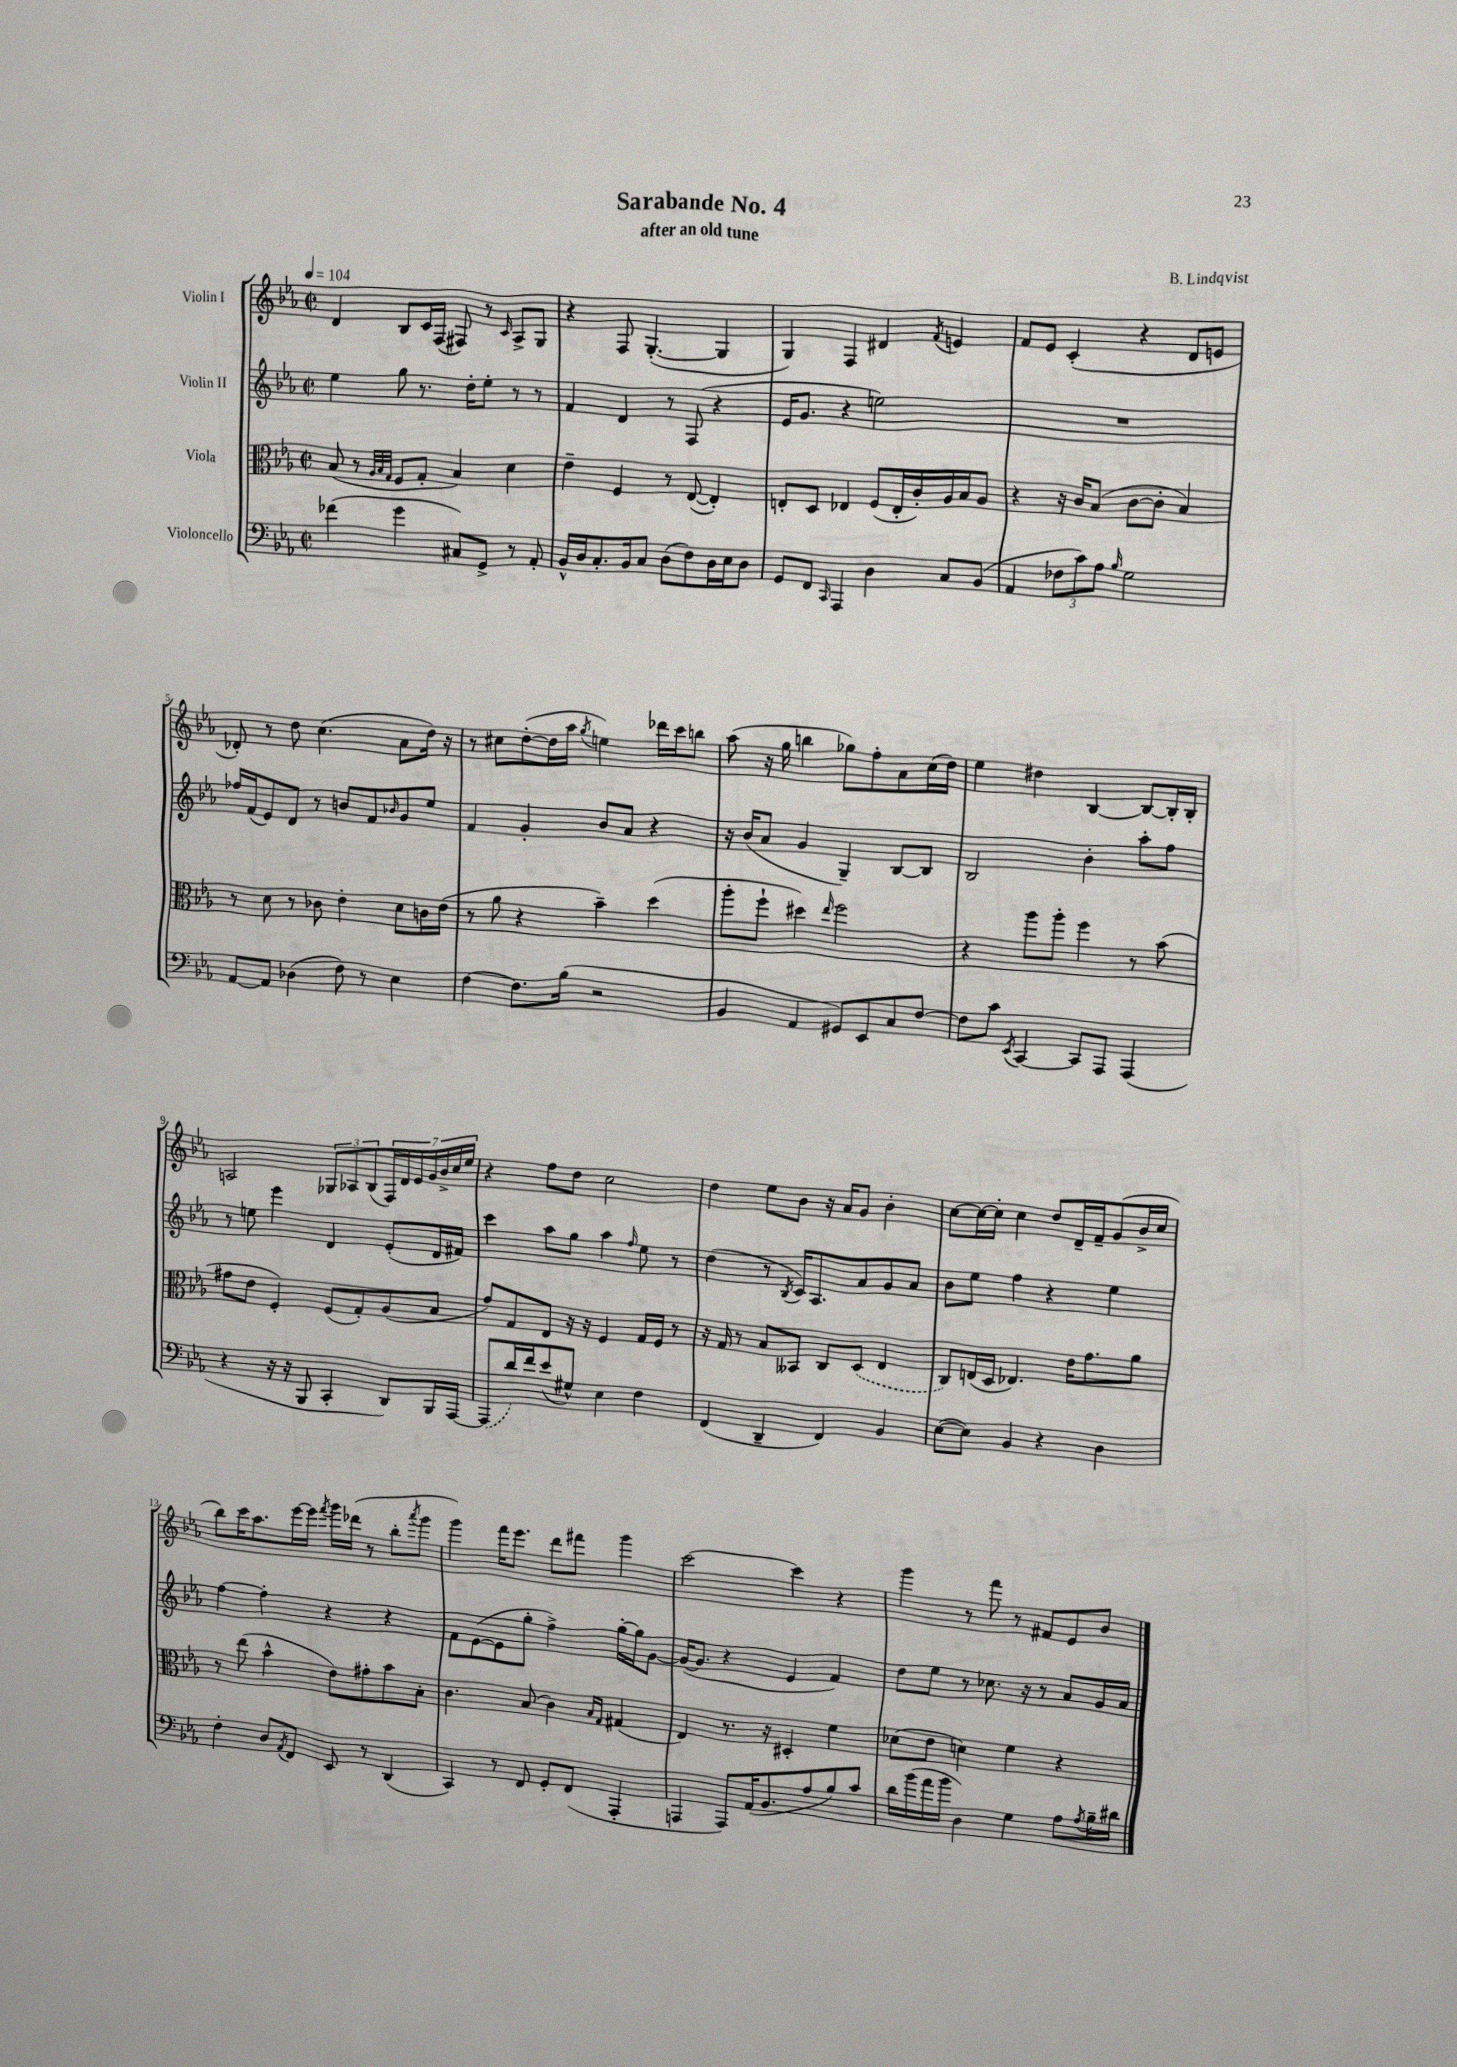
\header { title = "Sarabande No. 4" composer = "B. Lindqvist" subtitle = "after an old tune" }
<<
\new StaffGroup <<
\new Staff = "s0" \with { instrumentName = "Violin I" } {
    \clef treble \key ees \major \defaultTimeSignature \time 2/2 \tempo 4 = 104
    d'4 bes8 c'16 f16( fis8) r8 \grace { c'16 } aes8-> g8 |
    r4 f8 g4.~-.( g4 |
    g4) f4 dis'4 \acciaccatura { f'8 } e'4 |
    f'8 ees'8 c'4-.( r4 d'8 e'8 |
    des'8-.) r8 d''8 c''4.( aes'8 d''16) r16 |
    r8 cis''8 d''8~-.( d''16 aes''16 \acciaccatura { g''8 } e''4) des'''16 c'''16 b''8 |
    aes''8( r16 g''16 b''4 ges''8) f''8-. aes'8 c''16( d''16) |
    ees''4 dis''4 bes4~ bes8~ bes16-. bes16-. |
    a2 \tuplet 3/2 { ges8 aes8 bes8( } \tuplet 7/4 { f16) d'16 ees'16 g'16 bes'16-> c''16 ees''16 } |
    r4 f''8 d''8 c''2 |
    d''4 ees''8 bes'8 r16 aes'16 g'8 bes'4-. |
    c''8~ c''16~ c''16-. c''4 d''8 d'16-- f'16-- g'8( bes'16-> c''16 |
    bes''8) c'''16 aes''8. ees'''16~ ees'''16 \acciaccatura { f'''8 } g'''16 des'''16( r8 bes''8-. \acciaccatura { aes'''8 } g'''8 |
    g'''4) f'''16 ees'''8. d'''8 fis'''8 g'''4 |
    c'''2~ c'''4 r4 |
    g'''4 r8 f'''8 r8 fis'8 ees'8 bes'8 \bar "|." |
}
\new Staff = "s1" \with { instrumentName = "Violin II" } {
    \clef treble \key ees \major \defaultTimeSignature \time 2/2
    ees''4 g''8 r8. d''16-. ees''8-. r8 r8 |
    f'4 d'4 r8 f8( r4 |
    ees'16 g'8. r4 e''2) |
    R1 |
    fes''16 f'16( ees'8) d'8 r8 b'8 f'8 \grace { bes'16 } g'8 ees''8 |
    f'4 g'4-. bes'8 aes'8 r4 |
    r16 bes'16( aes'8 g'4 g4--) bes8~ bes8 |
    bes2 bes'4-. aes''8-. f''8 |
    r8 e''8 ees'''4 d'4 ees'8-.( d'16 fis'16) |
    c'''4 aes''8 g''8 aes''4 \grace { f''16 } ees''8 r8 |
    d''4( r8 \acciaccatura { bes8 } c'16) aes8. aes'8 g'8 aes'8 |
    bes'8 ees''8 f''4 r4 ees''4 |
    f''4~ f''4-. r4 r4 |
    f'8 ees'8~( ees'8 g''8-. f''4->) g''16~-. g''16 g'8~ |
    g'16~( g'8. r4 ees'4 f'4) |
    d''8 ees''8 r8 ces''8. r16 r8 aes'8 g'16 aes'16 \bar "|." |
}
\new Staff = "s2" \with { instrumentName = "Viola" } {
    \clef alto \key ees \major \defaultTimeSignature \time 2/2
    bes8( r8 \grace { aes32 bes32 g32 } f8 g8-. bes4) d'4 |
    ees'4-- f4 r8 ees8~( ees4-.) |
    e8-. d8 ees4 f8( ees16-. c'16-.) aes16 bes16 aes8 |
    r4 r16 c'16 bes8( c'8~ c'8-. bes4) |
    r8 d'8 r8 ces'8 ees'4-. d'8 c'16 ees'16( |
    r8 aes'8 r4 bes'4--) d''4( |
    aes''8-. f''8-! dis''4) \grace { ees''16 } f''2 |
    r4 aes''8 aes''8-. f''4 r8 bes'8( |
    gis'8 ees'8 f4-.) f8( g8-.) aes8( bes8 |
    g'8) g8 ees8 r16 r16 f4 g16 f16 r8 |
    r16 g16 r8 bes8 beses,8 c8 \once \slurDashed d8( ees4 |
    c8) e16( d16 ees4.) ees'16 g'8. aes'8 |
    r8 ees''8( bes'4-^ ees'8) gis'8-. bes'8 bes8-. |
    c'4. bes8( c'4) \grace { bes16 g16 } gis4( |
    ees4) r8. r16 dis4-. f'4 |
    des'8( ees'8 d'4) f'4 r4 \bar "|." |
}
\new Staff = "s3" \with { instrumentName = "Violoncello" } {
    \clef bass \key ees \major \defaultTimeSignature \time 2/2
    fes'4( g'4 cis8) g,8-> r8 aes,8-. |
    bes,16-^ d16 c8.-. bes,16 c8 d8( f8) d16 ees16 d8 |
    g,8 f,8 \grace { c,16 } aes,,4 d4 c8 bes,8( |
    aes,4 \tuplet 3/2 { fes8 c'8) aes8 } \grace { bes16 } g2 |
    aes,8~ aes,8 des4( f8) r8 ees4 |
    f4~ f8. bes16( r2 |
    bes,4 aes,4 gis,8) ees,8 c8 f8~ |
    f8 c'8 \acciaccatura { ees,8 } c,4~ c,8 aes,,8 aes,,4( |
    r4 r16 r16 bes,,8 c,4-. d,8) bes,,16 aes,,16~ |
    \once \slurDashed aes,,8( d'16) f'16 ees'8( gis8-^) ees4 f4 |
    f,4( d,4-- f,4) bes,4 |
    ees8~( ees8) bes,4 r4 d4 |
    f4-. d8 \acciaccatura { aes,8 } f,8 ees,8 r8 d,4( |
    c,4) r8 f,8 g,8-. f,8( aes,,4-. |
    a,,4 a,,8) aes,16( bes,8. aes8 bes8) c'8 |
    d'16 bes'16( aes'16 bes'16 d4) g4 aes8 \acciaccatura { aes8 } bes16-- dis'16 \bar "|." |
}
>>
>>
